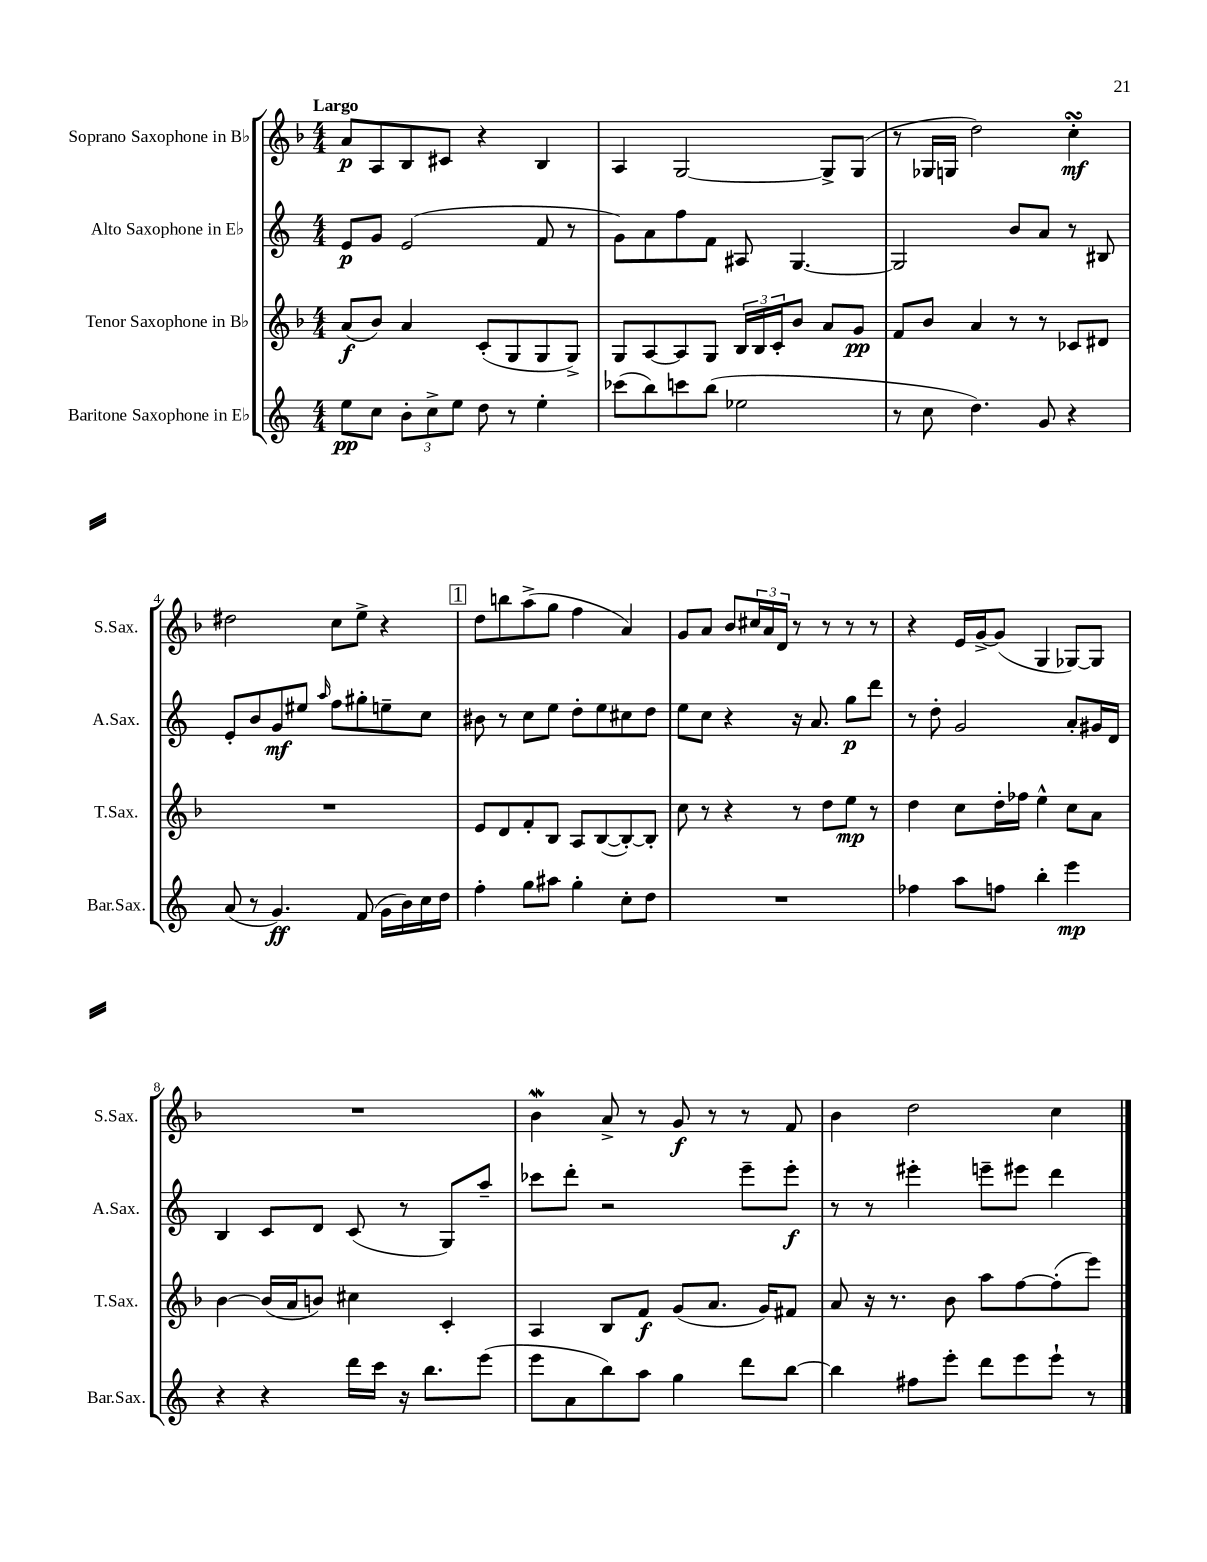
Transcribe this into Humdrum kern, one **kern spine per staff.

**kern	**dynam	**kern	**dynam	**kern	**dynam	**kern	**dynam
*part4	*part4	*part3	*part3	*part2	*part2	*part1	*part1
*staff4	*staff4	*staff3	*staff3	*staff2	*staff2	*staff1	*staff1
*I"Baritone Saxophone in E♭	*	*I"Tenor Saxophone in B♭	*	*I"Alto Saxophone in E♭	*	*I"Soprano Saxophone in B♭	*
*I'Bar.Sax.	*	*I'T.Sax.	*	*I'A.Sax.	*	*I'S.Sax.	*
*clefG2	*	*clefG2	*	*clefG2	*	*clefG2	*
*k[]	*	*k[b-]	*	*k[]	*	*k[b-]	*
*M4/4	*	*M4/4	*	*M4/4	*	*M4/4	*
=1	=1	=1	=1	=1	=1	=1	=1
!	!	!	!	!	!	!LO:TX:a:B:t=Largo	!
8ee\L	pp	(8a/L	f	8e/L	p	8a/L	p
8cc\J	.	8b-/J)	.	8g/J	.	8A/	.
12b'\L	.	4a/	.	(2e/	.	8B-/	.
12cc^\	.	.	.	.	.	.	.
.	.	.	.	.	.	8c#X/J	.
12ee\J	.	.	.	.	.	.	.
8dd\	.	(8c'/L	.	.	.	4r	.
8r	.	8G/	.	.	.	.	.
4ee'\	.	8G/	.	8f/	.	4B-/	.
.	.	8G^/J)	.	8r	.	.	.
=2	=2	=2	=2	=2	=2	=2	=2
(8ccc-X\L	.	8G/L	.	8g\L)	.	4A/	.
8bb\)	.	[8A/	.	8a\	.	.	.
8cccn\	.	8A/]	.	8ff\	.	[2G/	.
(8bb\J	.	8G/J	.	8f\J	.	.	.
2ee-X\	.	24B-/LL	.	8A#X/	.	.	.
.	.	24B-/	.	.	.	.	.
.	.	24c'/J	.	.	.	.	.
.	.	8b-/J	.	[4.G/	.	.	.
.	.	8a/L	.	.	.	8G^/L]	.
.	.	8g/J	pp	.	.	(8G/J	.
=3	=3	=3	=3	=3	=3	=3	=3
8r	.	8f/L	.	2G/]	.	8r	.
8cc\	.	8b-/J	.	.	.	16G-X/LL	.
.	.	.	.	.	.	16Gn/JJ	.
4.dd\)	.	4a/	.	.	.	2dd\)	.
.	.	8r	.	8b/L	.	.	.
8g/	.	8r	.	8a/J	.	.	.
4r	.	8c-X/L	.	8r	.	4ccsSSS'\	mf
.	.	8d#X/J	.	8B#X/	.	.	.
!!LO:LB:g=z
=4	=4	=4	=4	=4	=4	=4	=4
(8a/	.	1r	.	8e'/L	.	2dd#X\	.
8r	.	.	.	8b/	.	.	.
4.g/)	ff	.	.	8g/	mf	.	.
.	.	.	.	8ee#X/J	.	.	.
.	.	.	.	16qqaa/	.	.	.
.	.	.	.	8ff\L	.	8cc\L	.
(8f/	.	.	.	8gg#X'\	.	8ee^\J	.
16g\LL	.	.	.	8een~\	.	4r	.
16b\)	.	.	.	.	.	.	.
16cc\	.	.	.	8cc\J	.	.	.
16dd\JJ	.	.	.	.	.	.	.
!!LO:REH:place=s1:t=1
=5	=5	=5	=5	=5	=5	=5	=5
4ff'\	.	8e/L	.	8b#X\	.	8dd\L	.
.	.	8d/	.	8r	.	8bbn\	.
8gg\L	.	8f'/	.	8cc\L	.	(8aa^\	.
8aa#X\J	.	8B-/J	.	8ee\J	.	8gg\J	.
4gg'\	.	8A/L	.	8dd'\L	.	4ff\	.
.	.	([8B-/	.	8ee\	.	.	.
8cc'\L	.	8B-'/_)	.	8cc#X\	.	4a/)	.
8dd\J	.	8B-'/J]	.	8dd\J	.	.	.
=6	=6	=6	=6	=6	=6	=6	=6
1r	.	8cc\	.	8ee\L	.	8g/L	.
.	.	8r	.	8cc\J	.	8a/J	.
.	.	4r	.	4r	.	8b-/L	.
.	.	.	.	.	.	24cc#X/L	.
.	.	.	.	.	.	24a/	.
.	.	.	.	.	.	24d/JJ	.
.	.	8r	.	16r	.	8r	.
.	.	.	.	8.a/	.	.	.
.	.	8dd\L	.	.	.	8r	.
.	.	8ee\J	mp	8gg\L	p	8r	.
.	.	8r	.	8ddd\J	.	8r	.
=7	=7	=7	=7	=7	=7	=7	=7
4ff-X\	.	4dd\	.	8r	.	4r	.
.	.	.	.	8dd'\	.	.	.
8aa\L	.	8cc\L	.	2g/	.	16e/LL	.
.	.	.	.	.	.	[16g^/J	.
8ffn\J	.	16dd'\L	.	.	.	(8g/J]	.
.	.	16ff-X\JJ	.	.	.	.	.
4bb'\	.	4ee^^\	.	.	.	4G/	.
4eee\	mp	8cc\L	.	8a'/L	.	[8G-X/L)	.
.	.	8a\J	.	16g#X/L	.	8G-/J]	.
.	.	.	.	16d/JJ	.	.	.
!!LO:LB:g=z
=8	=8	=8	=8	=8	=8	=8	=8
4r	.	[4b-\	.	4B/	.	1r	.
4r	.	(16b-/LL]	.	8c/L	.	.	.
.	.	16a/J	.	.	.	.	.
.	.	8bn/J)	.	8d/J	.	.	.
16ddd\LL	.	4cc#X\	.	(8c/	.	.	.
16ccc\JJ	.	.	.	.	.	.	.
16r	.	.	.	8r	.	.	.
8.bb\L	.	.	.	.	.	.	.
.	.	4c'/	.	8G/L)	.	.	.
(8eee\J	.	.	.	8aa~/J	.	.	.
=9	=9	=9	=9	=9	=9	=9	=9
8eee\L	.	4A/	.	8ccc-X\L	.	4b-w\	.
8a\	.	.	.	8ddd'\J	.	.	.
8bb\)	.	8B-/L	.	2r	.	8a^/	.
8aa\J	.	8f/J	f	.	.	8r	.
4gg\	.	(8g/L	.	.	.	8g/	f
.	.	8.a/J	.	.	.	8r	.
8ddd\L	.	.	.	8eee~\L	.	8r	.
.	.	16g/KL)	.	.	.	.	.
[8bb\J	.	8f#X/J	.	8eee'\J	f	8f/	.
=10	=10	=10	=10	=10	=10	=10	=10
4bb\]	.	8a/	.	8r	.	4b-\	.
.	.	16r	.	8r	.	.	.
.	.	8.r	.	.	.	.	.
8ff#X\L	.	.	.	4eee#X'\	.	2dd\	.
8eee'\J	.	8b-\	.	.	.	.	.
8ddd\L	.	8aa\L	.	8eeen~\L	.	.	.
8eee\	.	[8ff\	.	8eee#X\J	.	.	.
8eee`\J	.	(8ff'\]	.	4ddd\	.	4cc\	.
8r	.	8eee\J)	.	.	.	.	.
==	==	==	==	==	==	==	==
*-	*-	*-	*-	*-	*-	*-	*-
